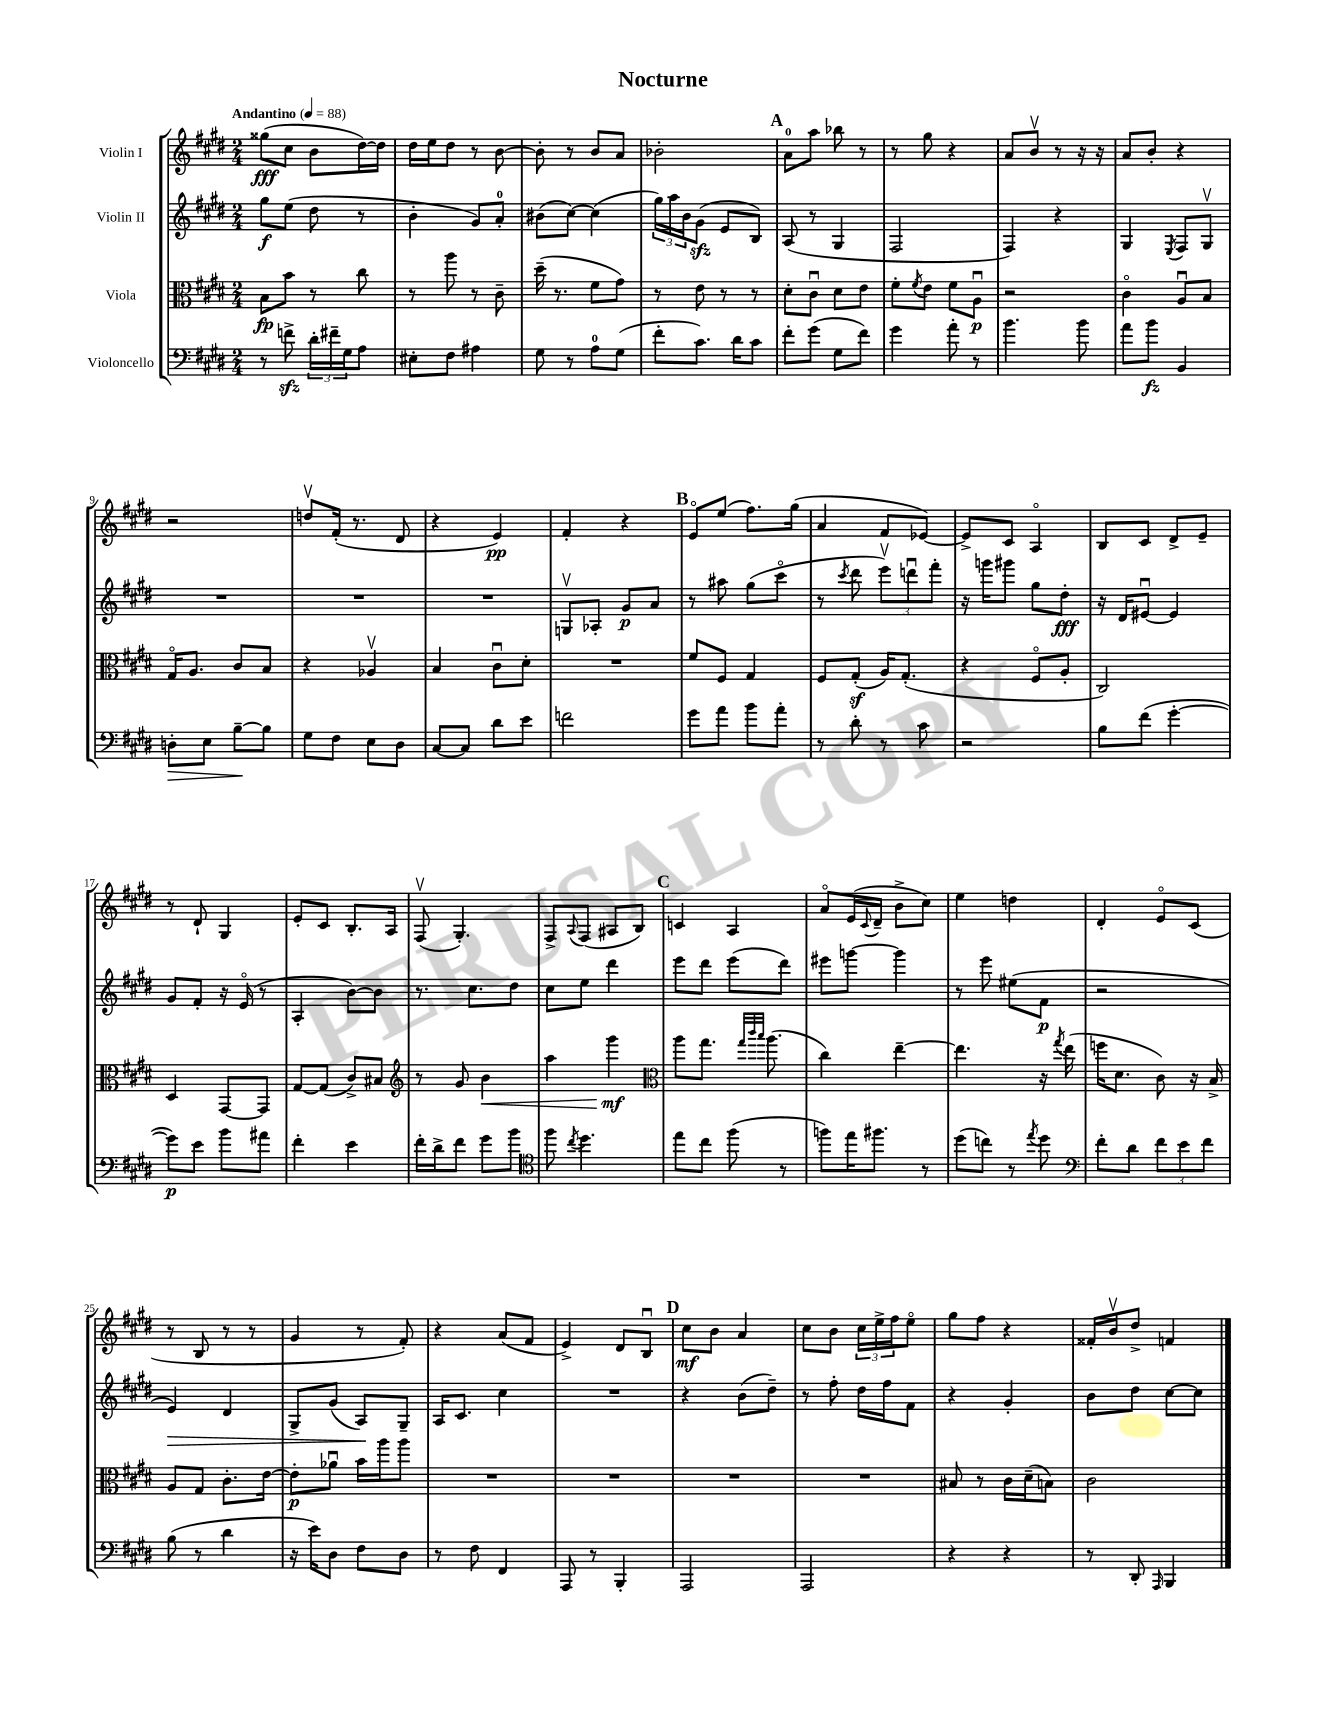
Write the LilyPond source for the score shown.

\header { title = "Nocturne" }
<<
\new StaffGroup <<
\new Staff = "s0" \with { instrumentName = "Violin I" } {
    \clef treble \key e \major \numericTimeSignature \time 2/4 \tempo "Andantino" 4 = 88
    gisis''8\fff( cis''8 b'8 dis''16~) dis''16 |
    dis''16 e''16 dis''8 r8 b'8~ |
    b'8-. r8 b'8 a'8 |
    bes'2-. |
    \mark \markup { \bold "A" } a'8-0 a''8 bes''8 r8 |
    r8 gis''8 r4 |
    a'8 b'8\upbow r8 r16 r16 |
    a'8 b'8-. r4 |
    r2 |
    d''8\upbow fis'16-.( r8. dis'8 |
    r4 e'4\pp) |
    fis'4-. r4 |
    \mark \markup { \bold "B" } e'8\flageolet e''8( fis''8.) gis''16( |
    a'4 fis'8 ees'8~) |
    ees'8-> cis'8 a4\flageolet |
    b8 cis'8 dis'8-> e'8-- |
    r8 dis'8-! gis4 |
    e'8-. cis'8 b8.-. a16 |
    fis8\upbow( gis4.-.) |
    fis8-> \appoggiatura { a8 } fis8( ais8 b8) |
    \mark \markup { \bold "C" } c'4 a4 |
    a'8\flageolet e'16( \appoggiatura { cis'8 } dis'16-- b'8-> cis''8) |
    e''4 d''4 |
    dis'4-. e'8\flageolet cis'8( |
    r8 b8 r8 r8 |
    gis'4 r8 fis'8-.) |
    r4 a'8( fis'8 |
    e'4->) dis'8 b8\downbow |
    \mark \markup { \bold "D" } cis''8\mf b'8 a'4 |
    cis''8 b'8 \tuplet 3/2 { cis''16 e''16-> fis''16 } e''8\flageolet |
    gis''8 fis''8 r4 |
    fisis'16-. b'16\upbow dis''8-> f'4 \bar "|." |
}
\new Staff = "s1" \with { instrumentName = "Violin II" } {
    \clef treble \key e \major \numericTimeSignature \time 2/4
    gis''8\f e''8( dis''8 r8 |
    b'4-. gis'8) a'8-0-. |
    bis'8( cis''8~) cis''4( |
    \tuplet 3/2 { gis''16) a''16 b'16 } gis'8\sfz( e'8 b8) |
    \mark \markup { \bold "A" } a8( r8 gis4 |
    fis2 |
    fis4) r4 |
    gis4 \acciaccatura { e8 } fis8 gis8\upbow |
    R2 |
    R2 |
    R2 |
    g8\upbow aes8-. gis'8\p a'8 |
    \mark \markup { \bold "B" } r8 ais''8 gis''8( cis'''8\flageolet |
    r8 \acciaccatura { cis'''8 } dis'''8 \tuplet 3/2 { e'''8\upbow) d'''8\downbow fis'''8-. } |
    r16 g'''16 gis'''8 gis''8 dis''8-.\fff |
    r16 dis'16 eis'8~\downbow eis'4 |
    gis'8 fis'8-. r16 e'16\flageolet( r8 |
    a4-. b'8~) b'8 |
    r8. cis''8. dis''8 |
    cis''8 e''8 dis'''4 |
    \mark \markup { \bold "C" } e'''8 dis'''8 e'''8( dis'''8) |
    eis'''8 g'''8~ g'''4 |
    r8 e'''8 eis''8( fis'8\p |
    r2 |
    e'4\>) dis'4 |
    gis8-> gis'8( a8\!) gis8-- |
    a16 cis'8. cis''4 |
    R2 |
    \mark \markup { \bold "D" } r4 b'8( dis''8--) |
    r8 fis''8-. dis''16 fis''16 fis'8 |
    r4 gis'4-. |
    b'8 dis''8 cis''8~ cis''8 \bar "|." |
}
\new Staff = "s2" \with { instrumentName = "Viola" } {
    \clef alto \key e \major \numericTimeSignature \time 2/4
    b8\fp b'8 r8 cis''8 |
    r8 a''8 r8 cis'8-- |
    dis''16--( r8. fis'8 gis'8) |
    r8 e'8 r8 r8 |
    \mark \markup { \bold "A" } dis'8-. cis'8\downbow dis'8 e'8 |
    fis'8-. \acciaccatura { fis'8 } e'8 fis'8 a8\downbow\p |
    r2 |
    cis'4\flageolet a8\downbow b8 |
    gis16\flageolet a8. cis'8 b8 |
    r4 aes4\upbow |
    b4 cis'8\downbow dis'8-. |
    R2 |
    \mark \markup { \bold "B" } fis'8 fis8 gis4 |
    fis8 gis8-.\sf( a16) gis8.-.( |
    r4 fis8\flageolet a8-. |
    cis2) |
    dis4 gis,8~ gis,8 |
    gis8~ gis8( cis'8->) bis8 |
    \clef treble r8 gis'8 b'4\< |
    a''4 gis'''4\mf\! |
    \mark \markup { \bold "C" } \clef alto a''8 gis''8. \grace { gis''32 cis'''32 b''32 } a''8.( |
    cis''4) e''4~-- |
    e''4. r16 \acciaccatura { gis''8 } e''16( |
    f''16 dis'8. cis'8) r16 b16-> |
    a8 gis8 cis'8.-. e'16~ |
    e'8-.\p aes'8\downbow b'16 a''16 a''8 |
    R2 |
    R2 |
    \mark \markup { \bold "D" } R2 |
    R2 |
    bis8 r8 cis'16 dis'16--( b8) |
    cis'2 \bar "|." |
}
\new Staff = "s3" \with { instrumentName = "Violoncello" } {
    \clef bass \key e \major \numericTimeSignature \time 2/4
    r8 f'8->\sfz \tuplet 3/2 { dis'16-. fis'16-- gis16 } a8 |
    eis8-. fis8 ais4 |
    gis8 r8 a8-0 gis8( |
    fis'8-. cis'8.) dis'16 cis'8 |
    \mark \markup { \bold "A" } fis'8-. gis'8( gis8 fis'8) |
    gis'4 a'8-. r8 |
    b'4. b'8 |
    a'8 b'8\fz b,4 |
    d8-.\> e8 b8~--\! b8 |
    gis8 fis8 e8 dis8 |
    cis8~ cis8 dis'8 e'8 |
    f'2 |
    \mark \markup { \bold "B" } gis'8 a'8 b'8 a'8-. |
    r8 dis'8-. r8 cis'8 |
    r2 |
    b8 fis'8( gis'4~-. |
    gis'8\p) e'8 b'8 ais'8 |
    fis'4-. e'4 |
    fis'16-. dis'16-> fis'8 gis'8 b'8 |
    \clef tenor fis''8 \acciaccatura { cis''8 } dis''4. |
    \mark \markup { \bold "C" } e''8 cis''8 fis''8( r8 |
    f''8) e''16 fis''8. r8 |
    dis''8( c''8) r8 \acciaccatura { e''8 } dis''8 |
    \clef bass fis'8-. dis'8 \tuplet 3/2 { fis'8 e'8 fis'8 } |
    b8( r8 dis'4 |
    r16 e'16) dis8 fis8 dis8 |
    r8 fis8 fis,4 |
    a,,8 r8 b,,4-. |
    \mark \markup { \bold "D" } a,,2 |
    a,,2 |
    r4 r4 |
    r8 dis,8-. \grace { a,,16 } b,,4 \bar "|." |
}
>>
>>
